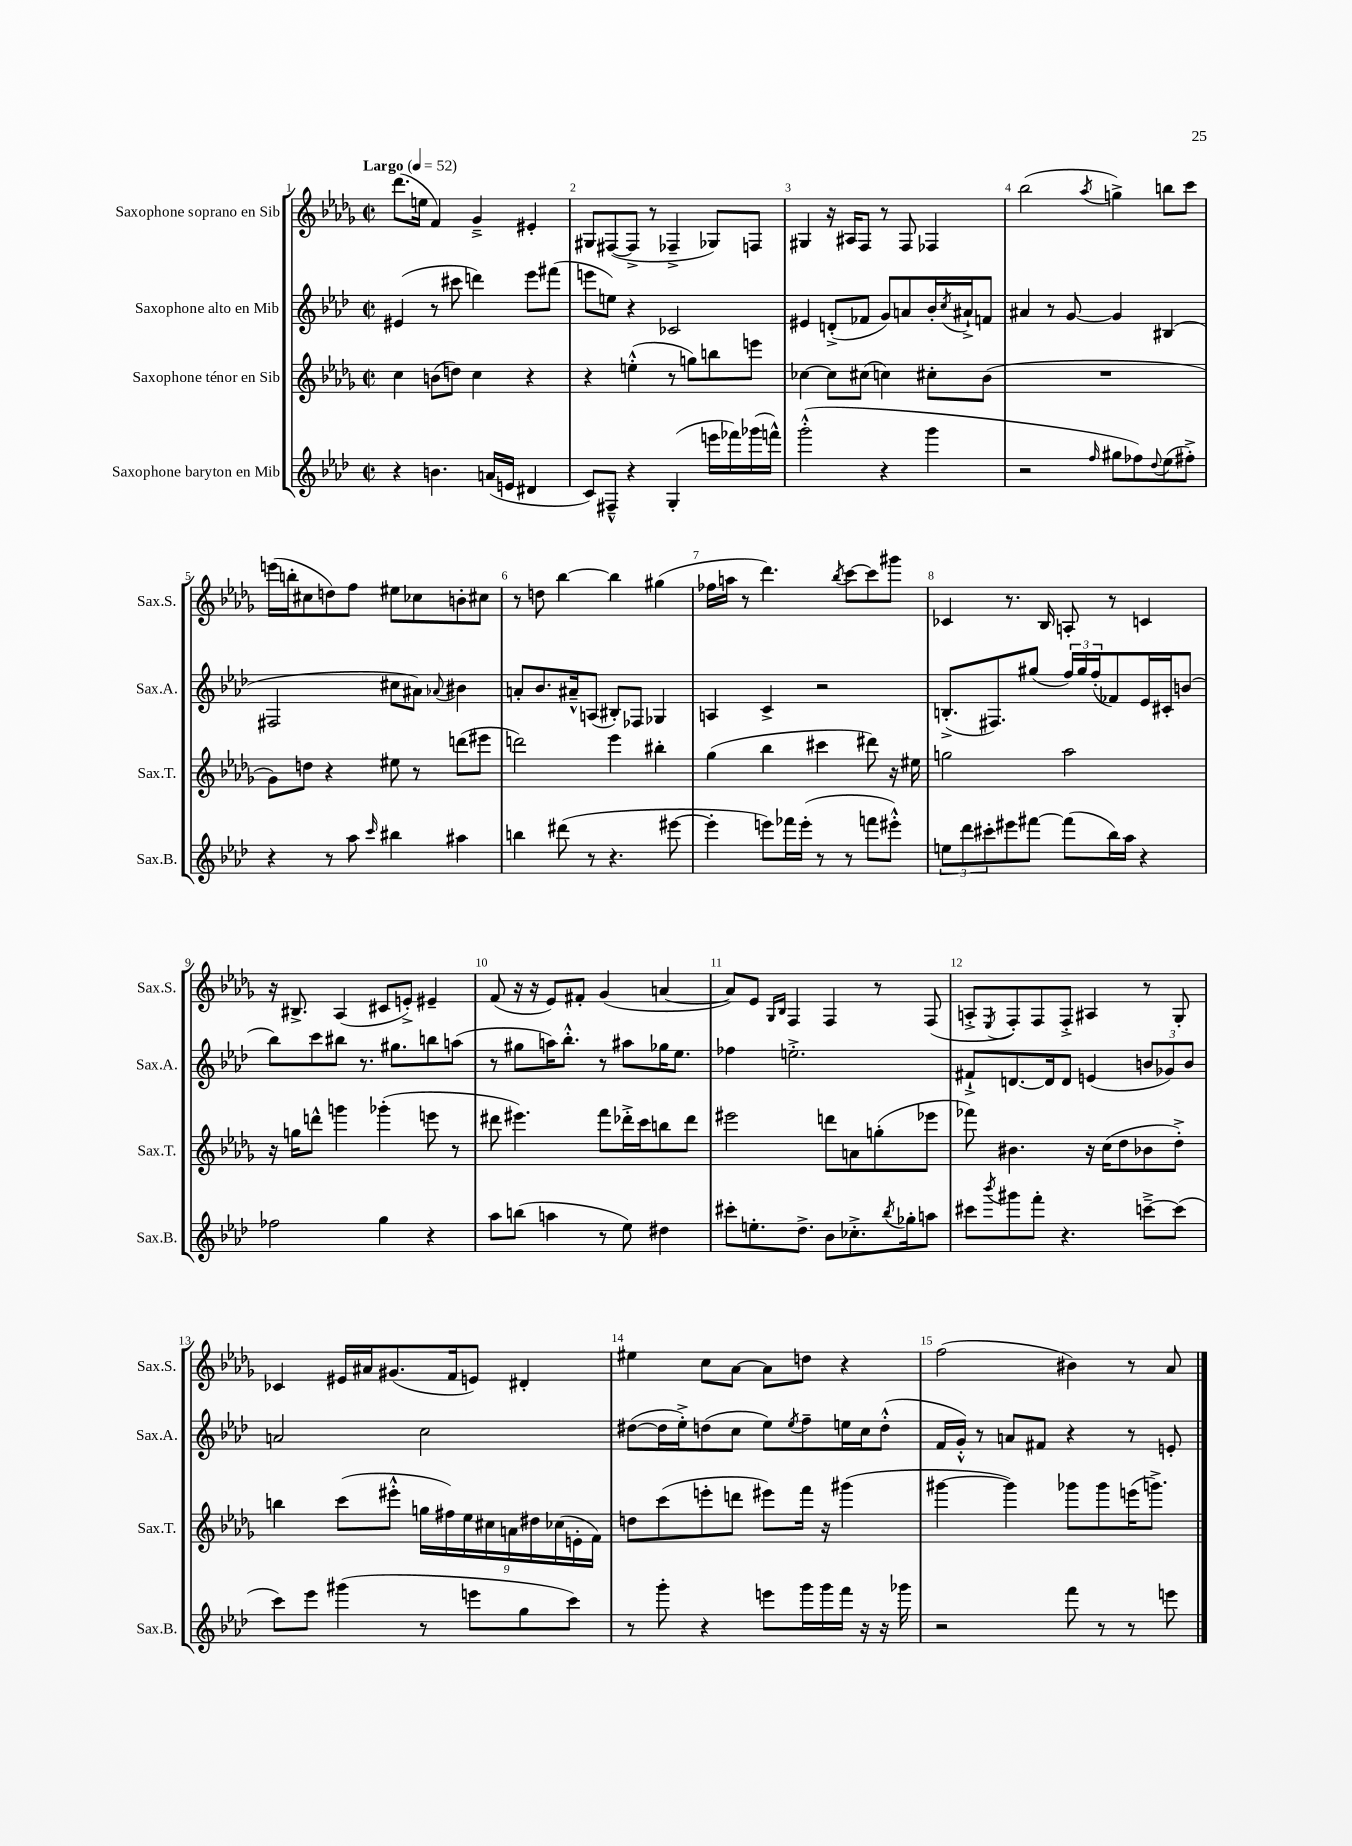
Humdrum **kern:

**kern	**kern	**kern	**kern
*staff4	*staff3	*staff2	*staff1
*clefG2	*clefG2	*clefG2	*clefG2
*k[b-e-a-d-]	*k[b-e-a-d-g-]	*k[b-e-a-d-]	*k[b-e-a-d-g-]
*M2/2	*M2/2	*M2/2	*M2/2
*met(c|)	*met(c|)	*met(c|)	*met(c|)
*MM52	*MM52	*MM52	*MM52
4r	4cc\	(4e#/	(8.ddd-\L
.	.	.	16ee\Jk
4.b\	(8b\L	8r	4f/)
.	8dd\J)	8ccc#\	.
.	4cc\	4ddd\)	4g-~^/
(16a/LL	.	.	.
16e/JJ	.	.	.
4d#/	4r	8eee-\L	4e#'/
.	.	(8fff#\J	.
=	=	=	=
8c/L)	4r	8eee\L	8G#/L
8F#~^^/J	.	8ee\J)	([8F#/
4r	(4ee'^^\	4r	8F#^/]J
.	.	.	8r
(4G'/	8r	2c-/	4F-~^/
.	8gg\L)	.	.
16eee\LL	8bb\	.	8G-/L)
16fff-\)	.	.	.
(16ggg-\	8eee\J	.	8F/J
16fff^^\JJ)	.	.	.
=	=	=	=
(2ggg'^^\	[4cc-\	4e#/	4G#/
.	8cc-\]L	(8d'^/L	16r
.	.	.	16A#/LK
.	(8cc#\J	8f-/J	8F/J
4r	4cc\)	8g/L)	8r
.	.	8a/	8F/
4ggg\	8cc#'\L	16b-'/L	4F-/
.	.	8qcc/	.
.	.	16a#`^/J	.
.	(8b-\J	8f/J	.
=	=	=	=
2r	1r	4a#/	(2bb-\
.	.	8r	.
.	.	[8g/	.
16qqff/	.	.	8qaa-/
8gg#\L	.	4g/]	4gg^\)
8ff-\)	.	.	.
8qqdd-/	.	.	.
(8ee-\	.	(4B#/	8bb\L
8ff#'^\J)	.	.	8ccc\J
=	=	=	=
4r	8g-\L)	2F#/	(16eee\LL
.	.	.	16bb'\J
.	8dd\J	.	8cc#\
8r	4r	.	8dd\)
8aa-\	.	.	8ff\J
16qqccc/	.	.	.
4bb#\	8ee#\	8cc#\L	8ee#\L
.	8r	8a#\J)	8cc-\
.	.	8qqa-/	.
4aa#\	(8ddd\L	4b#\	8b'\
.	8eee#\J	.	8cc#\J
=	=	=	=
4bb\	2ddd\)	8a'/L	8r
.	.	8.b-/	8dd\
(8ddd#\	.	.	[4bb-\
.	.	16a#~^^/k	.
8r	.	(8A/J	.
4.r	4eee-\	8B#'/L)	4bb-\]
.	.	8F-/J	.
.	4bb#'\	4G-/	(4gg#\
[8eee#\	.	.	.
=	=	=	=
4eee#'\]	(4gg-\	4A/	16ff-\LL
.	.	.	16aa\JJ
.	.	.	8r
8eee\L)	4bb-\	4c^/	4.ddd-\)
16fff-\L	.	.	.
(16eee'\JJ	.	.	.
8r	4ccc#\	2r	.
.	.	.	8qbb-/
8r	.	.	[8ccc\L
8fff\L	8ddd#\)	.	8ccc\]
8eee#'^^\J)	16r	.	8ggg#\J
.	16ee#\	.	.
=	=	=	=
12ee\L	2gg\	(8.B'^/L	4c-/
12ddd-\	.	.	.
12ccc#'\	.	.	.
.	.	8.F#/)	.
8eee#\	.	.	8.r
[8fff#\J	.	(8gg#/J	.
.	.	.	16B-/
(8fff#\]L	2aa-\	24ff/LL)	8A'/
.	.	24gg#/	.
.	.	(24ff'/J	.
16bb-\L)	.	8f-/)	8r
16aa-\JJ	.	.	.
4r	.	16e-/L	4c/
.	.	16c#'/J	.
.	.	(8b/J	.
=	=	=	=
2ff-\	16r	8bb-\L)	16r
.	16gg\LK	.	8.B#^/
.	8ddd^^\J	8ccc\	.
.	4ggg\	8bb#\J	(4A-/
.	.	8.r	.
4gg\	(4ggg-'\	.	8c#/L
.	.	8.gg#\L	.
.	.	.	8e'^/J)
4r	8eee\	8bb\	4e#~/
.	8r	(8aa\J	.
=	=	=	=
8aa-\L	8ddd#\	8r	(8f/
(8bb\J	4.eee#\)	8gg#\L	16r
.	.	.	16r
4aa\	.	16aa\K)	8e-/L)
.	.	8.bb-'^^\J	.
.	.	.	8f#'/J
8r	8fff\L	8r	(4g-/
8ee-\)	16ddd-'^\L	8aa#\L	.
.	16ccc\J	.	.
4dd#\	8bb\	16gg-\K	[4a/
.	.	8.ee-\J	.
.	8ddd-\J	.	.
=	=	=	=
8ccc#'\L	2eee#\	4ff-\	8a/]L)
8.ee'\	.	.	8e-/J
.	.	.	16qqG-/LL
.	.	.	16qqB-/JJ
.	.	2.ee'^\	4F/
8.dd-^\J	.	.	.
8b-\L	8ddd\L	.	4F/
8.cc-'^\	8a\	.	.
.	(8gg'\	.	8r
8qbb-/	.	.	.
16gg-'\k	.	.	.
8aa\J	8eee-\J	.	(8F/
=	=	=	=
8ccc#\L	8fff-\)	8f#`^/L	8A'^/L
8qbbb-/	.	.	8qE-/
8ggg#\	4.b#\	[8.d/	8F'/)
8fff'\J	.	.	8F/
.	.	16d/]k	.
4.r	.	8d/J	8F'^/J
.	16r	(4e/	4A#/
.	(16cc\LK	.	.
.	8dd-\	.	.
[8ccc~^\L	8b-\	12b/L	8r
.	.	12g-/)	.
(8ccc\]J	8dd-'^\J)	.	8G-'/
.	.	12b/J	.
=	=	=	=
8ccc\L)	4bb\	2a/	4c-/
8eee-\J	.	.	.
(4ggg#\	(8ccc\L	.	16e#/LL
.	.	.	16a#/J
.	8eee#'^^\J	.	(8.g#/
8r	18gg\LL	2cc\	.
.	18ff#\)	.	.
.	.	.	16f/k
.	18ee-\	.	.
8eee\L	.	.	8e/J)
.	18cc#\	.	.
.	18a\	.	.
8gg\	.	.	4d#'/
.	18dd#\	.	.
.	(18cc-\	.	.
8ccc\J)	.	.	.
.	18e'\	.	.
.	18f\JJ)	.	.
=	=	=	=
8r	8dd\L	([8dd#\L	4ee#\
8ggg'\	(8ccc\	16dd#\]L	.
.	.	16ee-'^\J)	.
4r	8eee'\	(8dd\	8cc\L
.	8ddd\J	8cc\J	[8a-\J
8eee\L	8eee#\L)	8ee-\L)	8a-\]L
.	.	8qee-/	.
16ggg\L	16fff\Jk	8ff~\	8dd\J
16ggg\	16r	.	.
16fff\JJ	(4ggg#\	16ee\L	4r
16r	.	16cc\J	.
16r	.	(8dd'^^\J	.
16ggg-\	.	.	.
=	=	=	=
2r	[4ggg#\	16f/LL	(2ff\
.	.	16g'^^/JJ)	.
.	.	8r	.
.	4ggg#\])	8a/L	.
.	.	8f#/J	.
8fff\	8ggg-\L	4r	4b#\)
8r	8ggg-\	.	.
8r	(16eee\K	8r	8r
.	8.ggg^\J)	.	.
8eee\	.	8e'/	8a-/
==	==	==	==
*-	*-	*-	*-
